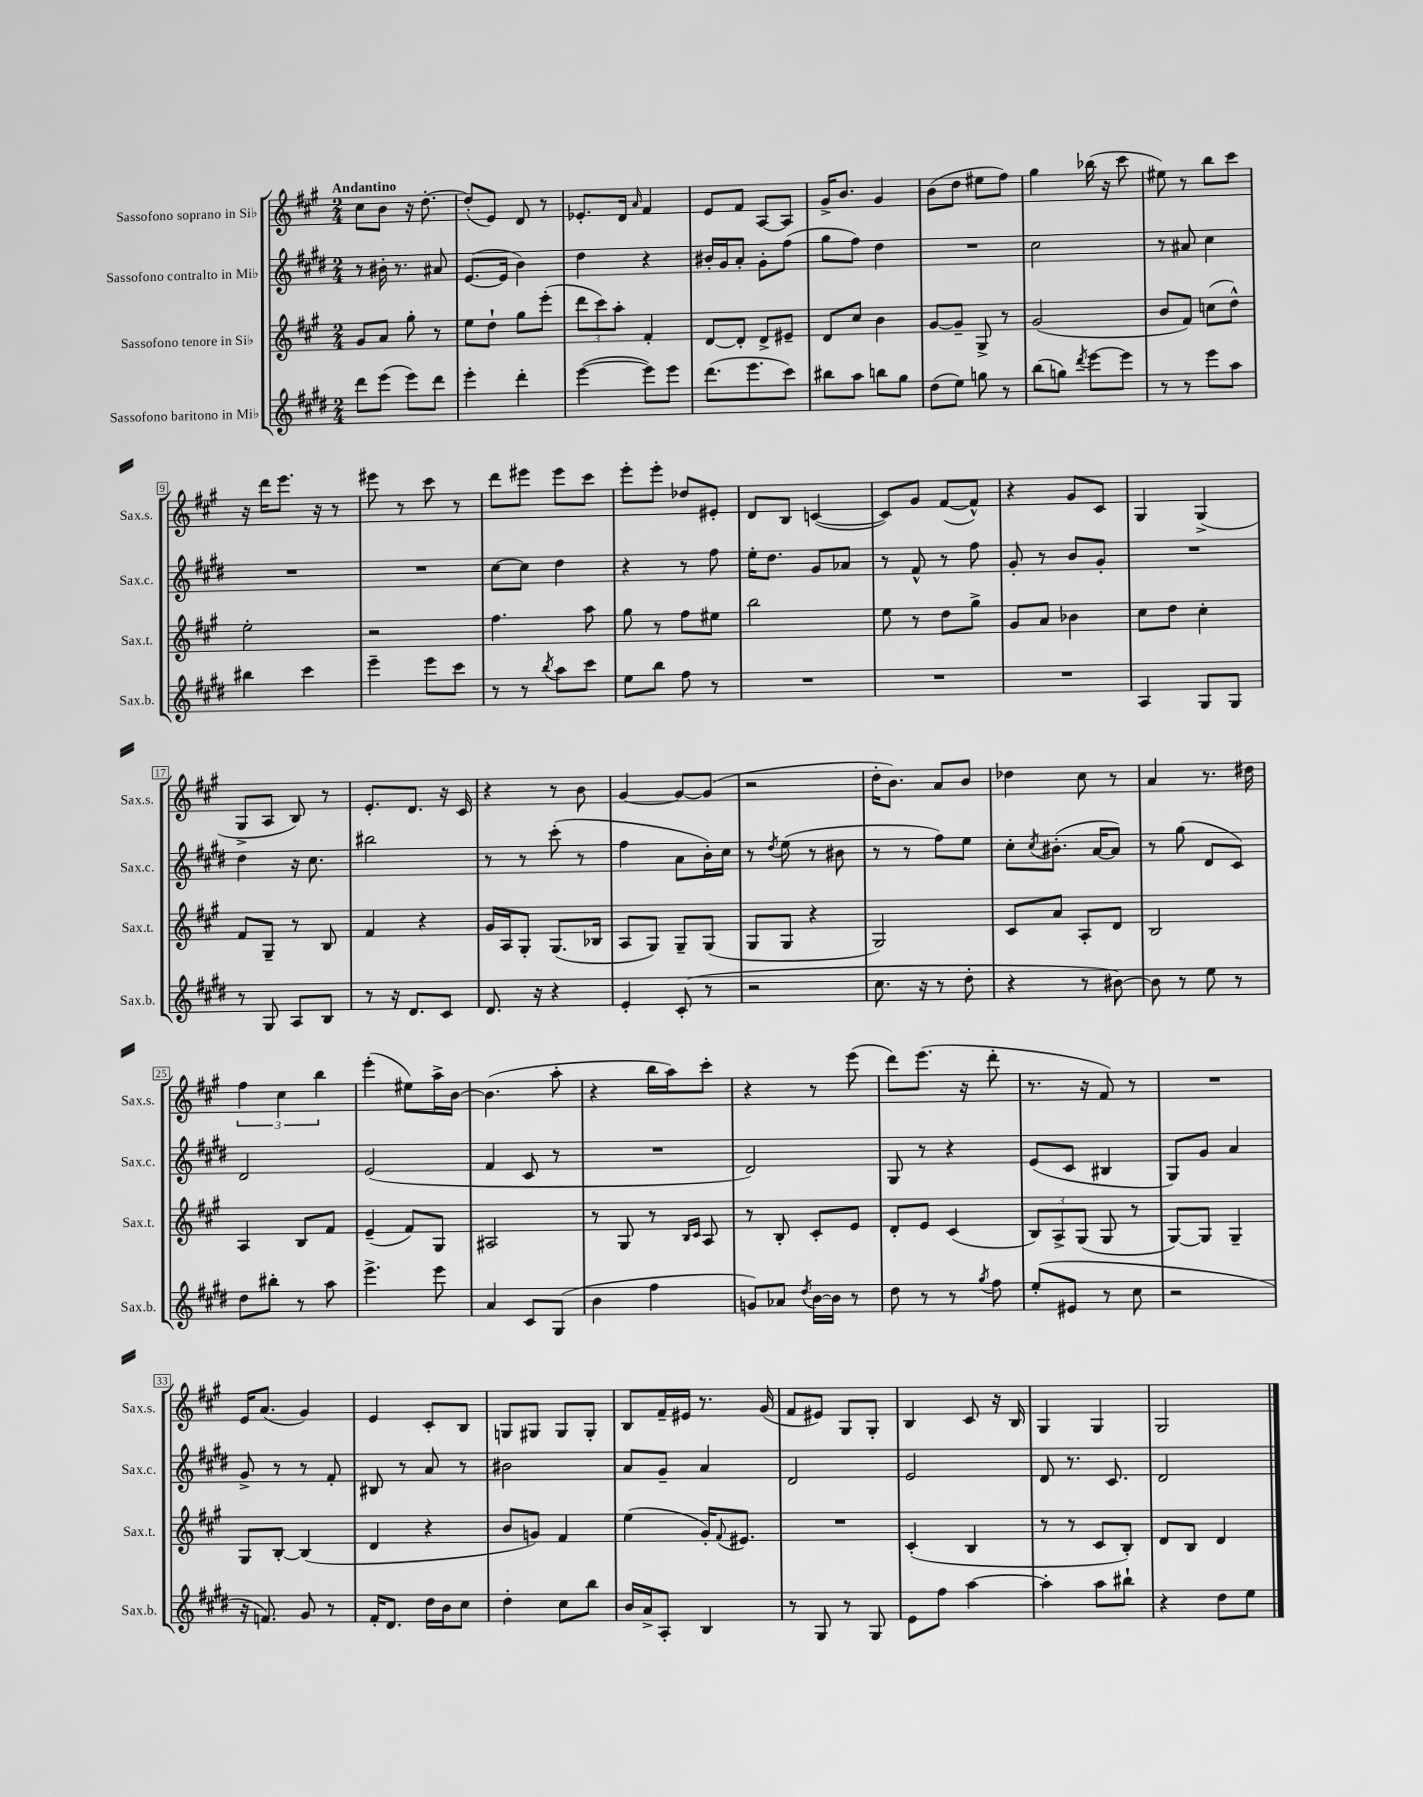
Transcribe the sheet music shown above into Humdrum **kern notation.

**kern	**kern	**kern	**kern
*staff4	*staff3	*staff2	*staff1
*clefG2	*clefG2	*clefG2	*clefG2
*k[f#c#g#d#]	*k[f#c#g#]	*k[f#c#g#d#]	*k[f#c#g#]
*M2/4	*M2/4	*M2/4	*M2/4
8ddd#\L	8g#/L	8r	8cc#\L
(8eee\J	8a/J	16b#'\	8b\J
.	.	8.r	.
8eee\L)	8gg#'\	.	16r
.	.	.	[8.dd'\
8ddd#\J	8r	8a#/	.
=	=	=	=
4eee'\	8ee\L	([8.e/L	(8dd'/]L
.	8dd`\J	.	8e/J)
.	.	16e/]Jk	.
4ddd#'\	8gg#\L	4b\)	8d/
.	(8eee'\J	.	8r
=	=	=	=
([4eee\	12ddd\L	4dd#\	8.e-'/L
.	12ccc#\)	.	.
.	12aa'\J	.	.
.	.	.	16d/Jk
.	.	.	16qqa/
8eee\]L)	4f#'/	4r	4f#/
8eee\J	.	.	.
=	=	=	=
(8.ddd#\L	[8d/L	16b#'/LL	8e/L
.	.	16g#/J	.
.	8d'/]J	8a'/J	8f#/J
8.eee\	.	.	.
.	8d^/L	8g#'\L	[8A/L
8ccc#\J)	8e#~/J	(8ff#\J	8A/]J
=	=	=	=
8bb#\L	8d/L	8gg#\L	16g#^/LK
.	.	.	8.b/J
8aa\J	8cc#/J	8ff#\J)	.
8bb\L	4b\	4dd#\	4g#/
8gg#\J	.	.	.
=	=	=	=
(8dd#\L	[8g#/L	2r	(8b\L
8ee\J)	8g#~/]J	.	8dd\J
8gg\	8G#^/	.	8ee#\L
8r	8r	.	8ff#\J)
=	=	=	=
(8bb\L	(2g#/	2cc#\	4gg#\
8gg\J)	.	.	.
8qddd#/	.	.	.
[8eee\L	.	.	(16bb-\
.	.	.	16r
8eee\]J	.	.	8ccc#\
=	=	=	=
8r	8b/L	8r	8ee#\)
8r	8f#/J)	8a#/	8r
8eee\L	(8cc\L	4cc#\	8bb\L
8aa\J	8dd^^\J)	.	8ccc#\J
=	=	=	=
4bb#\	2ee'\	2r	16r
.	.	.	16ddd\LK
.	.	.	8.eee\J
4ccc#\	.	.	.
.	.	.	16r
.	.	.	8r
=	=	=	=
4eee~\	2r	2r	8eee#\
.	.	.	8r
8eee\L	.	.	8ccc#\
8ccc#\J	.	.	8r
=	=	=	=
8r	4.ff#\	[8cc#\L	8ddd\L
8r	.	8cc#\]J	8eee#\J
8qbb/	.	.	.
8aa\L	.	4dd#\	8eee#\L
8ccc#\J	8aa\	.	8ccc#\J
=	=	=	=
8ee\L	8gg#\	4r	8eee'\L
8bb\J	8r	.	8eee'\J
8ff#\	8ff#\L	8r	8dd-/L
8r	8ee#\J	8ff#\	8e#'/J
=	=	=	=
2r	2bb\	16ee'\LK	8d/L
.	.	8.dd#\J	.
.	.	.	8B/J
.	.	8g#/L	([4c/
.	.	8a-/J	.
=	=	=	=
2r	8ee\	8r	8c/]L)
.	8r	8f#^^/	8g#/J
.	8dd\L	8r	([8f#/L
.	8gg#^\J	8ff#\	8f#^^/]J)
=	=	=	=
2r	8g#/L	8g#'/	4r
.	8a/J	8r	.
.	4b-\	8b/L	8g#/L
.	.	8g#'/J	8c#/J
=	=	=	=
4A/	8cc#\L	2r	4G#/
.	8dd\J	.	.
8G#/L	4cc#'\	.	(4G#^/
8G#/J	.	.	.
=	=	=	=
8r	8f#/L	4dd#\	8G#^/L
8G#/	8G#~/J	.	8A/J
8A/L	8r	16r	8B/)
.	.	8.cc#\	.
8B/J	8B/	.	8r
=	=	=	=
8r	4f#/	2bb#\	8.e'/L
16r	.	.	.
8.d#/L	.	.	8.d/J
.	4r	.	.
8c#/J	.	.	16r
.	.	.	16c#/
=	=	=	=
8.d#/	16g#/LL	8r	4r
.	16A/J	.	.
.	8G#'/J	8r	.
16r	.	.	.
4r	(8.G#/L	(8ccc#'\	8r
.	.	8r	8b\
.	16B-/Jk	.	.
=	=	=	=
4e'/	8A/L	4ff#\	[4g#/
.	8G#/J)	.	.
(8c#'/	8G#~/L	8a\L	8g#/_L
8r	(8G#/J	16b'\L)	(8g#/]J
.	.	16cc#\JJ	.
=	=	=	=
2r	8G#/L	8r	2r
.	.	8qdd#/	.
.	8G#/J	(8ee\	.
.	4r	8r	.
.	.	8b#\	.
=	=	=	=
8.cc#\	2G#/)	8r	16dd'\LK
.	.	.	8.b\J)
.	.	8r	.
16r	.	.	.
8r	.	8ff#\L)	8a/L
8dd#'\	.	8ee\J	8b/J
=	=	=	=
4r	8c#/L	8cc#'\L	4dd-\
.	.	8qcc#/	.
.	8a/J	(8.b#'\J	.
8r	8A'/L	.	8cc#\
.	.	[16a/LK	.
[8b#\)	8d/J	8a/]J)	8r
=	=	=	=
8b#\]	2B/	8r	4a/
8r	.	(8gg#\	.
8ee\	.	8d#/L	8.r
8r	.	8c#/J)	.
.	.	.	16dd#\
=	=	=	=
8dd#\L	4A/	2d#/	6ff#\
8bb#'\J	.	.	.
.	.	.	6cc#\
8r	8B/L	.	.
.	.	.	6bb\
8aa\	8f#/J	.	.
=	=	=	=
4.eee^\	(4e~/	(2e/	(4eee'\
.	8f#/L)	.	8ee#\L)
8eee\	8G#/J	.	16aa^\L
.	.	.	[16b\JJ
=	=	=	=
4a/	2A#/	4f#/	(4.b\]
8c#/L	.	8c#/	.
(8G#/J	.	8r	8aa'\
=	=	=	=
4b\	8r	2r	4r
.	8G#/	.	.
4ff#\	8r	.	16bb\LL
.	.	.	16aa\J)
.	16qqB/LL	.	.
.	16qqc#/JJ	.	.
.	8A/	.	8ccc#'\J
=	=	=	=
8g/L)	8r	2d#/)	4r
8a-/J	8B'/	.	.
8qdd#/	.	.	.
[16b\LL	8c#'/L	.	8r
16b\]JJ	.	.	.
8r	8e/J	.	(8eee\
=	=	=	=
8dd#\	8d'/L	8G#/	8ddd\L)
8r	8e/J	8r	(8.eee\J
8r	(4c#/	4r	.
.	.	.	16r
8qgg#/	.	.	.
8ff#\	.	.	8ddd'\
=	=	=	=
(8ee'/L	12B/L)	(8e/L	8.r
.	12A^/	.	.
8e#/J	.	8c#/J	.
.	(12G#/J	.	.
.	.	.	16r
8r	8G#/	4B#/	8f#/)
8cc#\	8r	.	8r
=	=	=	=
2r	[8G#/L)	8G#/L)	2r
.	8G#/]J	8g#/J	.
.	4G#~/	4a/	.
=	=	=	=
16r	8G#/L	8g#^/	16e/LK
8.f/)	.	.	(8.a/J
.	[8B'/J	8r	.
8g#/	(4B/]	8r	4g#/)
8r	.	8f#'/	.
=	=	=	=
16f#'/LK	4d/	8B#/	4e/
8.d#/J	.	.	.
.	.	8r	.
16dd#\LL	4r	8a/	8c#'/L
16b\J	.	.	.
8cc#\J	.	8r	8B/J
=	=	=	=
4dd#'\	8b/L	2b#\	8G/L
.	8g/J)	.	8G#/J
8cc#\L	4f#/	.	8G#/L
8bb\J	.	.	8G#'/J
=	=	=	=
16b/LL	(4ee\	8a/L	8B/L
16a^/J	.	.	.
8A'/J	.	8g#~/J	16f#~/L
.	.	.	16e#/JJ
4B/	16g#'/LK)	4a/	8.r
.	8qqf#/	.	.
.	8.e#/J	.	.
.	.	.	(16g#/
=	=	=	=
8r	2r	2d#/	8f#/L
8G#/	.	.	8e#/J)
8r	.	.	8G#/L
8G#/	.	.	8G#'/J
=	=	=	=
8e\L	(4c#'/	2e/	4B/
8ff#\J	.	.	.
[4aa\	4B/	.	8c#/
.	.	.	16r
.	.	.	16B/
=	=	=	=
4aa'\]	8r	8d#/	4G#/
.	8r	8.r	.
8aa\L	8c#/L	.	4G#/
.	.	8.c#/	.
8bb#`\J	8B'/J)	.	.
=	=	=	=
4r	8d/L	2d#/	2G#/
.	8B/J	.	.
8dd#\L	4d/	.	.
8ee\J	.	.	.
==	==	==	==
*-	*-	*-	*-
